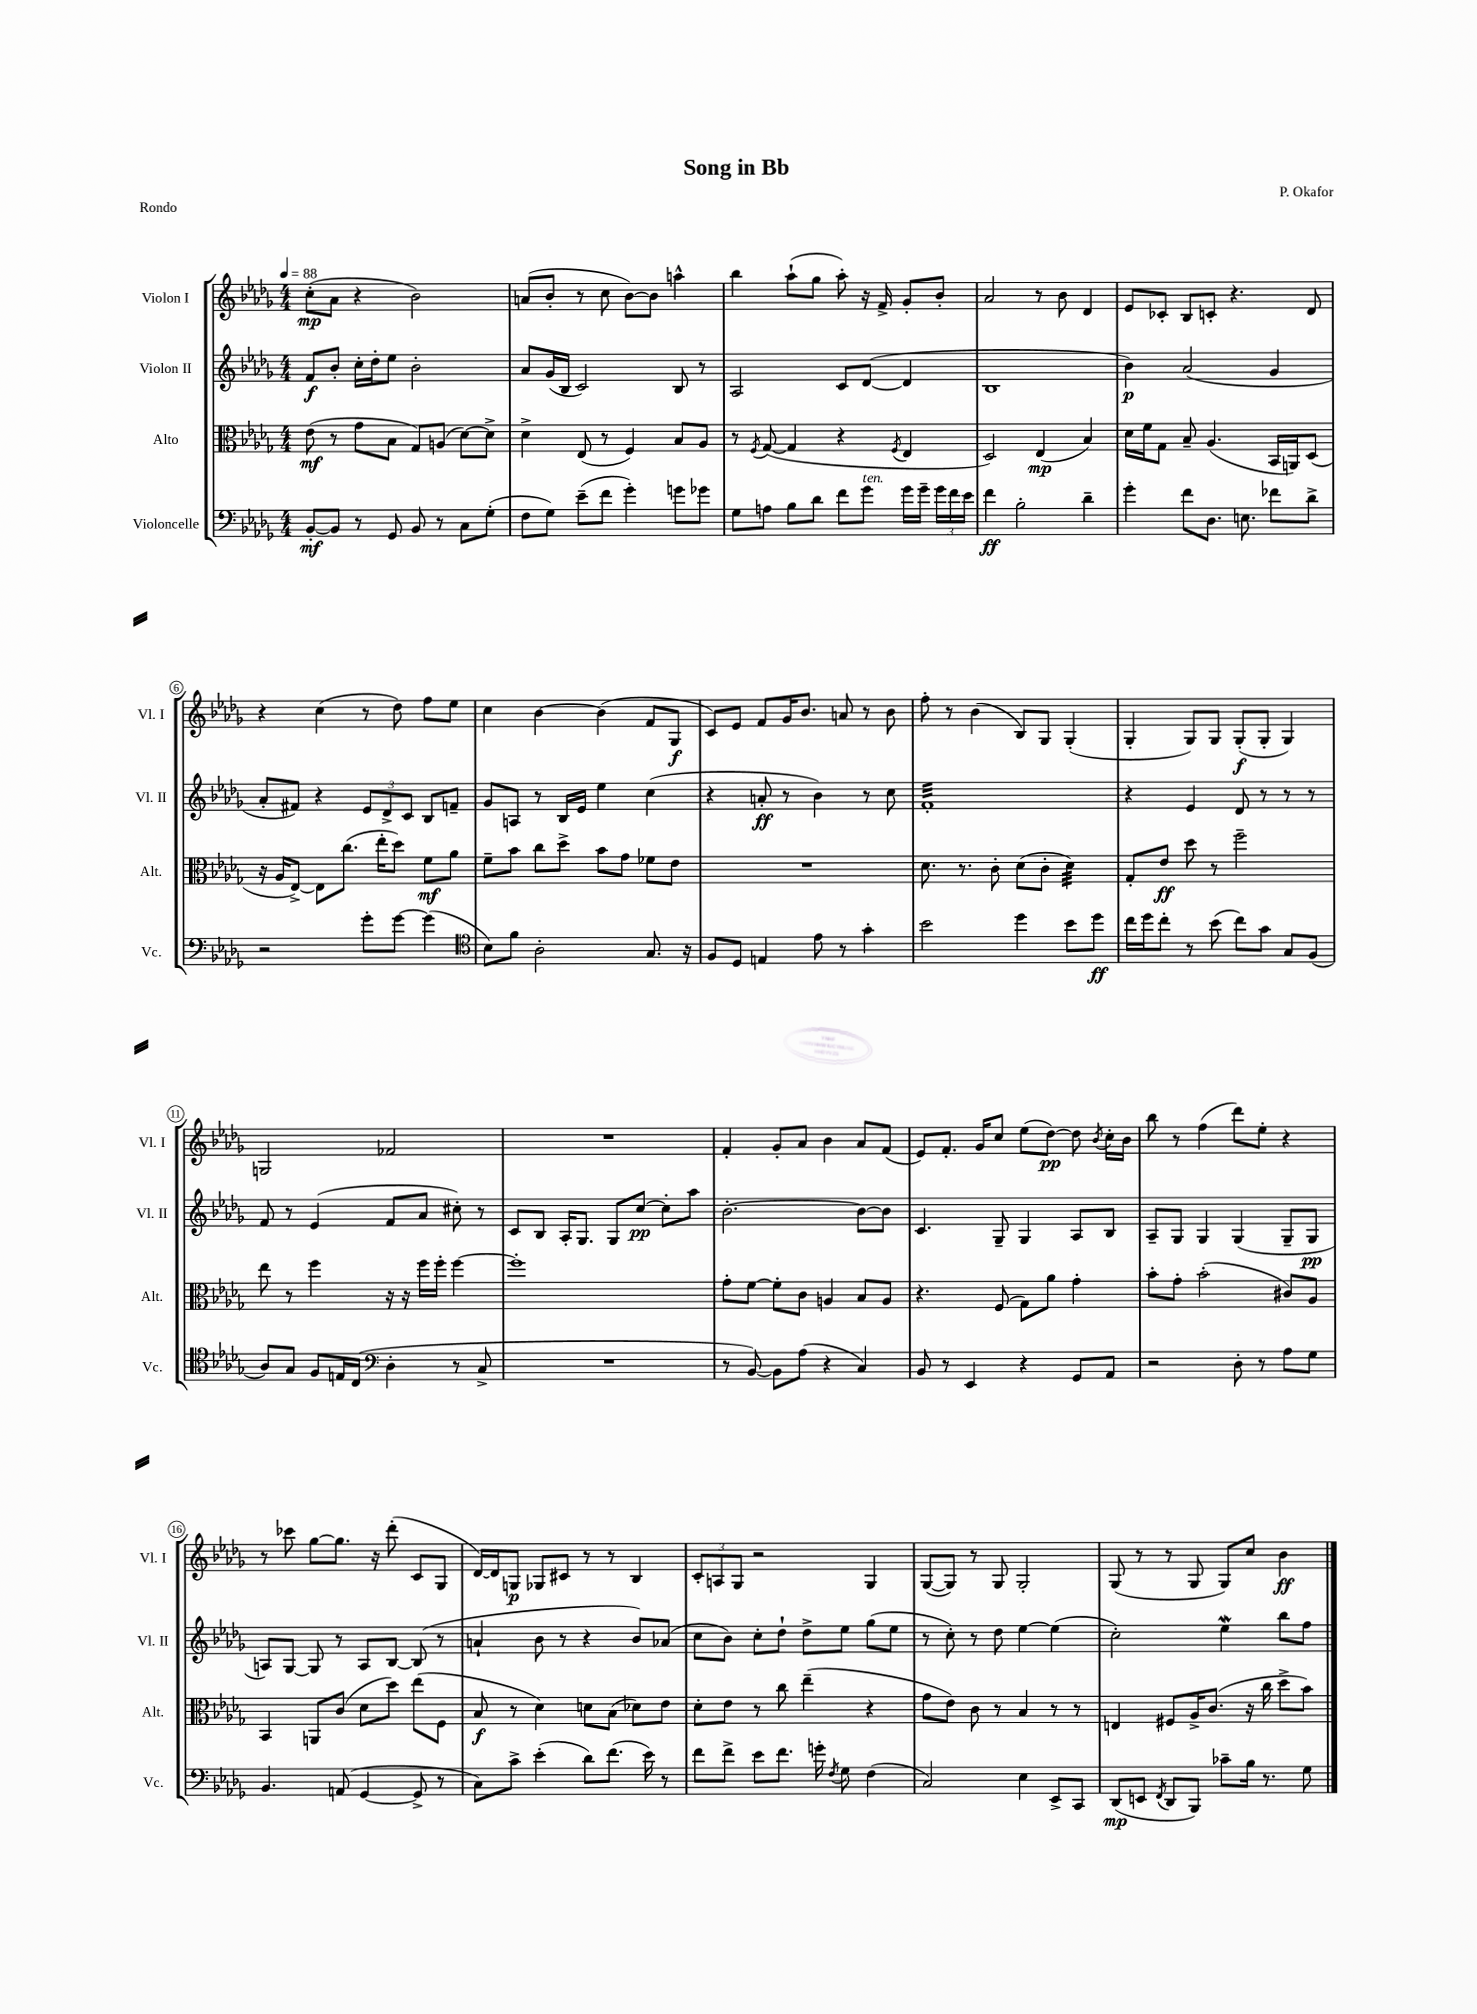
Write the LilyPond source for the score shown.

\header { title = "Song in Bb" composer = "P. Okafor" piece = "Rondo" }
<<
\new StaffGroup <<
\new Staff = "s0" \with { instrumentName = "Violon I" shortInstrumentName = "Vl. I" } {
    \clef treble \key des \major \numericTimeSignature \time 4/4 \tempo 4 = 88
    \autoBeamOff c''8[-.\mp( aes'8] r4 bes'2) |
    a'8[( bes'8]-. r8 c''8 bes'8[~) bes'8] a''4-^ |
    bes''4 aes''8[-!( ges''8] aes''8-.) r16 f'16-> ges'8[-. bes'8]-. |
    aes'2 r8 bes'8 des'4 |
    ees'8[ ces'8]-. bes8[ c'8]-. r4. des'8 |
    r4 c''4( r8 des''8) f''8[ ees''8] |
    c''4 bes'4~ bes'4( f'8[ ges8]\f |
    c'8[) ees'8] f'8[ ges'16 bes'8.] a'8 r8 bes'8 |
    f''8-. r8 bes'4( bes8[) ges8] ges4-.( |
    ges4-. ges8[) ges8] ges8[-.\f( ges8]-. ges4) |
    g2 fes'2 |
    R1 |
    f'4-. ges'8[-. aes'8] bes'4 aes'8[ f'8]( |
    ees'8[) f'8.]-. ges'16[ c''8] ees''8[( des''8]~\pp) des''8 \acciaccatura { bes'8 } c''16[-. bes'16] |
    bes''8 r8 f''4( des'''8[) ees''8]-. r4 |
    r8 ces'''8 ges''8[~ ges''8.] r16 des'''8-.( c'8[ ges8] |
    des'16[~) des'16 g8]\p ges8[ cis'8] r8 r8 bes4 |
    \tuplet 3/2 { c'8[-. a8 ges8] } r2 ges4 |
    ges8[~( ges8]) r8 ges8 ges2-. |
    ges8( r8 r8 ges8 ges8[) c''8] bes'4\ff \bar "|." |
}
\new Staff = "s1" \with { instrumentName = "Violon II" shortInstrumentName = "Vl. II" } {
    \clef treble \key des \major \numericTimeSignature \time 4/4
    \autoBeamOff f'8[\f bes'8]-. c''16[-. des''16-. ees''8] bes'2-. |
    aes'8[ ges'16( bes16] c'2) bes8 r8 |
    aes2 c'8[ des'8]~( des'4 |
    bes1 |
    bes'4\p) aes'2( ges'4 |
    aes'8[-. fis'8]) r4 \tuplet 3/2 { ees'8[ des'8-> c'8] } bes8[ f'8]-- |
    ges'8[ a8] r8 bes16[ ees'16] ees''4 c''4( |
    r4 a'8-.\ff r8 bes'4) r8 c''8 |
    f'1:32-. |
    r4 ees'4 des'8 r8 r8 r8 |
    f'8 r8 ees'4( f'8[ aes'8] cis''8-.) r8 |
    c'8[ bes8] aes16[-. ges8.] ges8[ c''8]~\pp c''8[-. aes''8] |
    bes'2.~-. bes'8[~ bes'8] |
    c'4. ges8-- ges4 aes8[ bes8] |
    aes8[-- ges8] ges4 ges4( ges8[-- ges8]\pp |
    a8[) ges8]~ ges8 r8 a8[ bes8]~ bes8( r8 |
    a'4-! bes'8 r8 r4 bes'8[) aes'8]( |
    c''8[ bes'8]) c''8[-. des''8]-! des''8[-> ees''8] ges''8[( ees''8] |
    r8 c''8-.) r8 des''8 ees''4~ ees''4( |
    c''2-.) ees''4\mordent bes''8[ f''8] \bar "|." |
}
\new Staff = "s2" \with { instrumentName = "Alto" shortInstrumentName = "Alt." } {
    \clef alto \key des \major \numericTimeSignature \time 4/4
    \autoBeamOff ees'8\mf( r8 ges'8[ bes8] ges8[) a8]( des'8[~) des'8]-> |
    des'4-> ees8( r8 f4) bes8[ aes8] |
    r8 \acciaccatura { f8 } ges8~( ges4 r4 \acciaccatura { f8 } ees4 |
    des2) ees4\mp( bes4) |
    des'16[ f'16 ges8] bes8-- aes4.( bes,16[ a,16) des8]( |
    r16 aes16[ ees8]~->) ees8[ c''8.]( ees''16[-. des''8]) f'8[\mf aes'8] |
    f'8[-- bes'8] c''8[ des''8]-> bes'8[ ges'8] fes'8[ ees'8] |
    R1 |
    des'8. r8. c'8-. des'8[( c'8]-. des'4:32) |
    ges8[-. ees'8]\ff des''8 r8 f''2-- |
    ees''8 r8 f''4 r16 r16 f''16[ f''16]-. f''4~ |
    f''1-. |
    ges'8[-. f'8]~ f'8[-. c'8] a4 bes8[ a8] |
    r4. f8( ges8[) aes'8] ges'4-. |
    bes'8[-. ges'8]-. bes'2-.( cis'8[) aes8] |
    bes,4 a,8[ c'8]( des'8[ des''8]) ees''8[( f8] |
    bes8\f r8 des'4) d'8[ bes8]( des'8[) ees'8] |
    des'8[-. ees'8] r8 c''8 ees''4--( r4 |
    ges'8[ ees'8]) c'8 r8 bes4 r8 r8 |
    e4 fis8[ aes16-> c'8.]( r16 c''16 des''8[-> bes'8]) \bar "|." |
}
\new Staff = "s3" \with { instrumentName = "Violoncelle" shortInstrumentName = "Vc." } {
    \clef bass \key des \major \numericTimeSignature \time 4/4
    \autoBeamOff bes,8[~-.\mf bes,8] r8 ges,8 bes,8 r8 c8[ ges8]-.( |
    f8[ ges8]) ees'8[--( f'8] ges'4-.) g'8[ ges'8] |
    ges8[ a8] bes8[ des'8] f'8[ ges'8]^\markup { \italic "ten." } ges'16[ ges'16]-- \tuplet 3/2 { ges'16[ f'16 ees'16] } |
    f'4\ff bes2-. des'4-- |
    ges'4-. f'8[ des8.] e8. fes'8[ des'8]-> |
    r2 ges'8[-. ges'8]~ ges'4( |
    \clef tenor bes8[) f'8] aes2-. ges8. r16 |
    f8[ des8] e4 ees'8 r8 ges'4-. |
    bes'2 des''4 bes'8[ des''8]\ff |
    c''16[ des''16 c''8]-. r8 bes'8( c''8[) ges'8] ges8[ f8]( |
    aes8[) ges8] f8[ e16 c16]( \clef bass des4-. r8 c8-> |
    R1 |
    r8 bes,8~) bes,8[ aes8]( r4 c4) |
    bes,8 r8 ees,4 r4 ges,8[ aes,8] |
    r2 des8-. r8 aes8[ ges8] |
    bes,4. a,8( ges,4~ ges,8-> r8 |
    c8[) c'8]-> ees'4-.( des'8[) f'8.]( ees'16) r8 |
    f'8[ f'8]-> ees'8[ f'8.] g'16-. \acciaccatura { f8 } ges8 f4( |
    c2) ees4 ees,8[-> c,8] |
    des,8[\mp( e,8] \acciaccatura { f,8 } des,8[ bes,,8]) ces'8[-- bes16] r8. ges8 \bar "|." |
}
>>
>>
\layout { \context { \Score \override BarNumber.stencil = #(make-stencil-circler 0.1 0.3 ly:text-interface::print) } }
